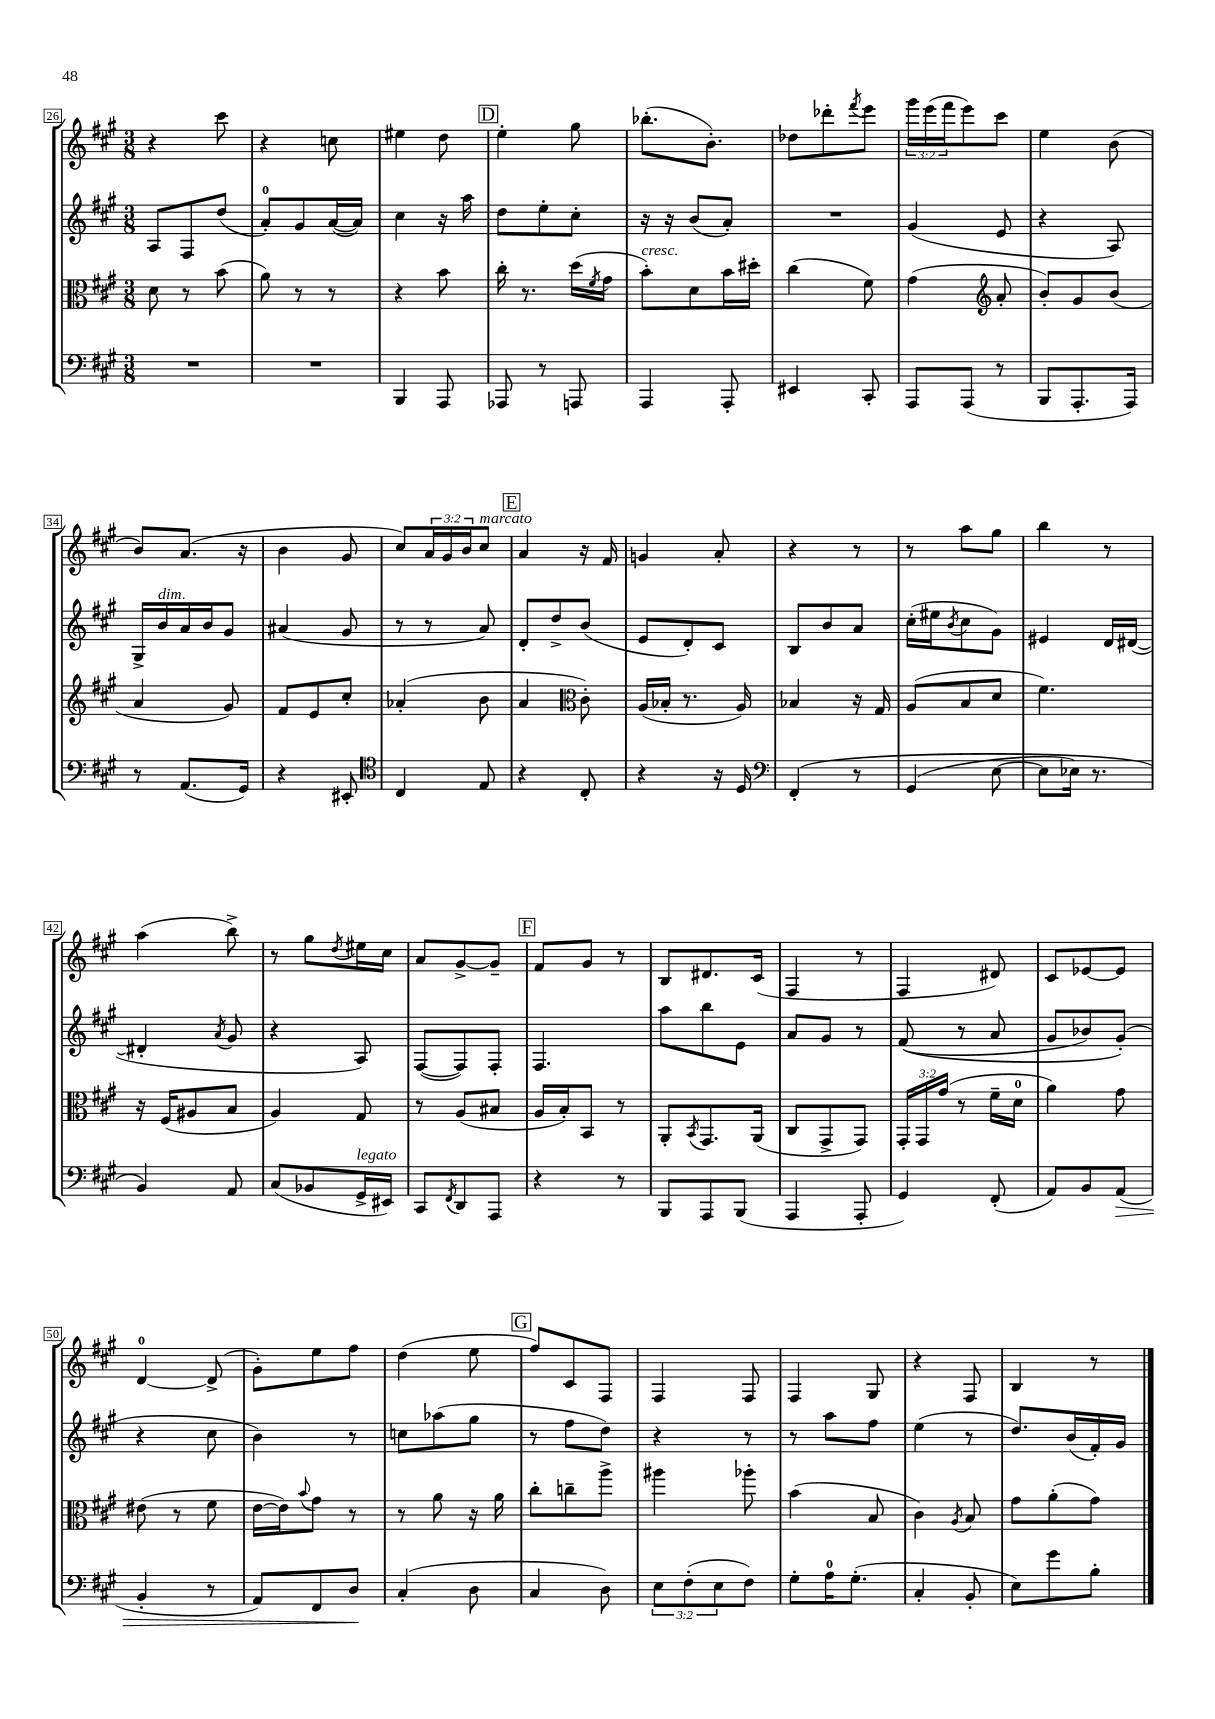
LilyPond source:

<<
\new StaffGroup <<
\new Staff = "s0" {
    \clef treble \key a \major \numericTimeSignature \time 3/8 \override Staff.TupletNumber.text = #tuplet-number::calc-fraction-text
    r4 cis'''8 |
    r4 c''8 |
    eis''4 d''8 |
    \mark \markup { \box "D" } e''4-. gis''8 |
    bes''8.-.( b'8.-.) |
    des''8 des'''8-. \acciaccatura { fis'''8 } e'''8 |
    \tuplet 3/2 { gis'''16 e'''16( fis'''16 } e'''8) cis'''8 |
    e''4 b'8( |
    b'8) a'8.( r16 |
    b'4 gis'8 |
    cis''8) \tuplet 3/2 { a'16 gis'16 b'16 } cis''8^\markup { \italic "marcato" } |
    \mark \markup { \box "E" } a'4 r16 fis'16 |
    g'4 a'8-. |
    r4 r8 |
    r8 a''8 gis''8 |
    b''4 r8 |
    a''4( b''8->) |
    r8 gis''8 \acciaccatura { d''8 } eis''16 cis''16 |
    a'8 gis'8~-> gis'8-- |
    \mark \markup { \box "F" } fis'8 gis'8 r8 |
    b8 dis'8. cis'16( |
    fis4 r8 |
    fis4 dis'8) |
    cis'8 ees'8~ ees'8 |
    d'4-0~ d'8->( |
    gis'8-.) e''8 fis''8 |
    d''4( e''8 |
    \mark \markup { \box "G" } fis''8) cis'8 fis8 |
    fis4 fis8 |
    fis4 gis8 |
    r4 fis8 |
    b4 r8 \bar "|." |
}
\new Staff = "s1" {
    \clef treble \key a \major \numericTimeSignature \time 3/8
    a8 fis8 d''8( |
    a'8-0-.) gis'8 a'16~( a'16) |
    cis''4 r16 a''16 |
    \mark \markup { \box "D" } d''8 e''8-. cis''8-. |
    r16 r16 b'8( a'8-.) |
    R4. |
    gis'4( e'8 |
    r4 a8) |
    gis16-> b'16^\markup { \italic "dim." } a'16 b'16 gis'8 |
    ais'4( gis'8 |
    r8 r8 a'8) |
    \mark \markup { \box "E" } d'8-. d''8-> b'8( |
    e'8 d'8-.) cis'8 |
    b8 b'8 a'8 |
    cis''16-.( eis''16 \acciaccatura { b'8 } cis''8 gis'8) |
    eis'4 d'16 dis'16~( |
    dis'4-. \acciaccatura { a'8 } gis'8 |
    r4 a8) |
    fis8~( fis8) fis8-. |
    \mark \markup { \box "F" } fis4. |
    a''8 b''8 e'8 |
    a'8 gis'8 r8 |
    fis'8(\( r8 a'8 |
    gis'8 bes'8) gis'8-.(\) |
    r4 cis''8 |
    b'4) r8 |
    c''8 aes''8( gis''8 |
    \mark \markup { \box "G" } r8 fis''8 d''8) |
    r4 r8 |
    r8 a''8 fis''8 |
    e''4( r8 |
    d''8.) b'16( fis'16-.) gis'16 \bar "|." |
}
\new Staff = "s2" {
    \clef alto \key a \major \numericTimeSignature \time 3/8 \override Staff.TupletNumber.text = #tuplet-number::calc-fraction-text
    d'8 r8 b'8( |
    a'8) r8 r8 |
    r4 b'8 |
    \mark \markup { \box "D" } cis''16-. r8. d''16( \acciaccatura { fis'8 } gis'16 |
    b'8-.^\markup { \italic "cresc." }) d'8 b'16 dis''16-. |
    cis''4( fis'8) |
    gis'4( \clef treble a'8-. |
    b'8-.) gis'8 b'8( |
    a'4 gis'8) |
    fis'8 e'8 cis''8-. |
    aes'4-.( b'8 |
    \mark \markup { \box "E" } a'4 \clef alto cis'8-.) |
    a16( bes16-. r8. a16) |
    bes4 r16 gis16 |
    a8( b8 d'8 |
    fis'4.) |
    r16 fis16( ais8 b8 |
    a4) gis8 |
    r8 a8( bis8 |
    \mark \markup { \box "F" } a16 b16-.) b,8 r8 |
    a,8-. \acciaccatura { b,8 } gis,8. a,16( |
    cis8 gis,8-> gis,8) |
    \tuplet 3/2 { gis,16-. gis,16 gis'16( } r8 fis'16-- d'16-0 |
    a'4) gis'8 |
    eis'8( r8 fis'8 |
    e'16~ e'16) \appoggiatura { b'8 } gis'8 r8 |
    r8 a'8 r16 a'16 |
    \mark \markup { \box "G" } cis''8-. c''8-- a''8-> |
    ais''4 aes''8-. |
    b'4( b8 |
    cis'4) \acciaccatura { a8 } b8 |
    gis'8 a'8-.( gis'8) \bar "|." |
}
\new Staff = "s3" {
    \clef bass \key a \major \numericTimeSignature \time 3/8 \override Staff.TupletNumber.text = #tuplet-number::calc-fraction-text
    R4. |
    R4. |
    b,,4 a,,8 |
    \mark \markup { \box "D" } aes,,8 r8 a,,8 |
    a,,4 a,,8-. |
    eis,4 cis,8-. |
    a,,8 a,,8( r8 |
    b,,8 a,,8.-. a,,16) |
    r8 a,8.( gis,16) |
    r4 eis,8-. |
    \clef tenor cis4 e8 |
    \mark \markup { \box "E" } r4 cis8-. |
    r4 r16 d16 |
    \clef bass fis,4-.\( r8 |
    gis,4( e8~ |
    e8 ees16) r8. |
    b,4\) a,8 |
    cis8( bes,8 gis,16->^\markup { \italic "legato" } eis,16) |
    cis,8 \acciaccatura { fis,8 } d,8 a,,8 |
    \mark \markup { \box "F" } r4 r8 |
    b,,8 a,,8 b,,8( |
    a,,4 a,,8-. |
    gis,4) fis,8-.( |
    a,8) b,8 a,8\>( |
    b,4-. r8 |
    a,8) fis,8 d8\! |
    cis4-.( d8 |
    \mark \markup { \box "G" } cis4 d8) |
    \tuplet 3/2 { e8 fis8-.( e8 } fis8) |
    gis8-. a16-0 gis8.-.( |
    cis4-. b,8-. |
    e8) gis'8 b8-. \bar "|." |
}
>>
>>
\layout { \context { \Score currentBarNumber = #26 \override BarNumber.stencil = #(make-stencil-boxer 0.1 0.3 ly:text-interface::print) } }
